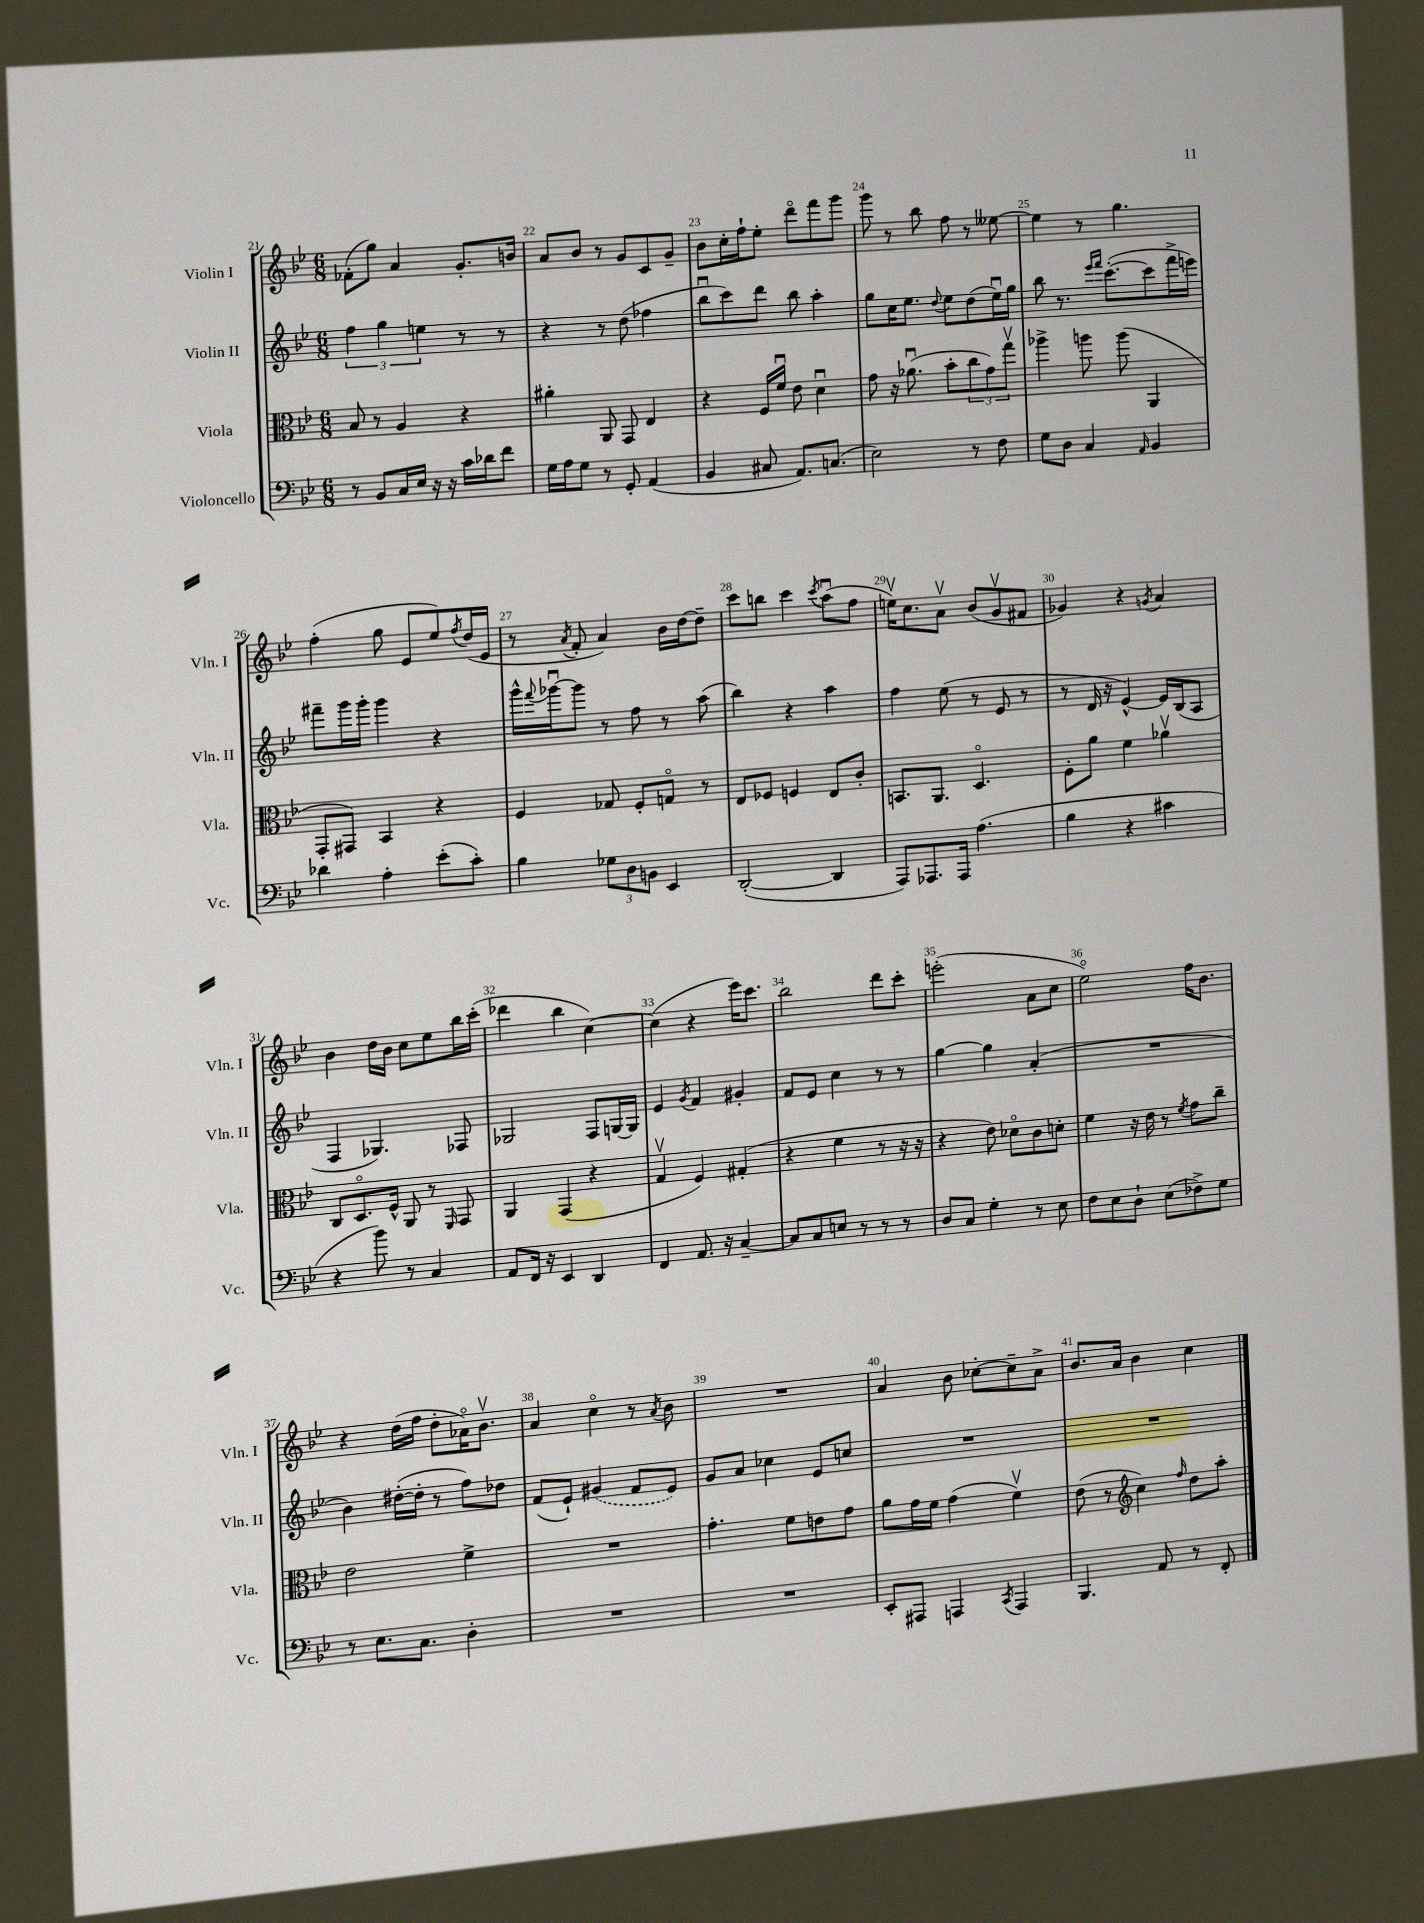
<<
\new StaffGroup <<
\new Staff = "s0" \with { instrumentName = "Violin I" shortInstrumentName = "Vln. I" } {
    \clef treble \key bes \major \numericTimeSignature \time 6/8
    fes'8-.( g''8) a'4 g'8.-. b'16 |
    a'8 bes'8 r8 g'8 c'8 g'8-- |
    bes'8 c''16-. f''16-! ees''8-. d'''8\flageolet f'''8 g'''8 |
    g'''8 r8 bes''8 f''8 r8 eeses''8~ |
    eeses''4 r8 g''4. |
    f''4-.( g''8 ees'8 ees''8) \acciaccatura { f''8 } d''16( ees'16 |
    r8 \acciaccatura { a'8 } f'8-. a'4) bes'16 d''16~ d''8-- |
    c'''8 b''8 c'''4 \acciaccatura { c'''8 } a''8\downbow( f''8 |
    e''16\upbow) c''8. a'8\upbow bes'8( g'8\upbow fis'8 |
    ges'4) r4 \acciaccatura { g'8 } a'4 |
    bes'4 d''16 bes'16 c''8 ees''8 bes''16 c'''16-.( |
    des'''4 bes''4 c''4~) |
    c''4( r4 ees'''16) c'''8. |
    bes''2 d'''8 c'''8-. |
    e'''2-.( a'8 c''8 |
    ees''2\flageolet) f''16 bes'8. |
    r4 d''16( f''16 d''8-. aes'16\flageolet) bes'8.\upbow |
    a'4 c''4\flageolet r8 \acciaccatura { a'8 } bes'8 |
    R2. |
    a'4 bes'8 ces''8~-. ces''8-- a'8-> |
    bes'8. a'16 bes'4 c''4 \bar "|." |
}
\new Staff = "s1" \with { instrumentName = "Violin II" shortInstrumentName = "Vln. II" } {
    \clef treble \key bes \major \numericTimeSignature \time 6/8
    \tuplet 3/2 { f''4 g''4 e''4 } r8 r8 |
    r4 r8 d''8( fes''4 |
    bes''8\downbow c'''8) d'''8 bes''8 a''4-. |
    g''8 c''16 ees''8. \appoggiatura { d''8 } ees''8 d''8( ees''16\downbow) g''16 |
    bes''8 r8. \grace { ees'''16 f'''16 } c'''8.~-.( c'''8 f'''16-> e'''16) |
    fis'''8-- g'''16 g'''16-. g'''4 r4 |
    g'''16-^ \appoggiatura { f'''8 } ges'''16~\downbow ges'''8 r8 f''8 r8 a''8( |
    bes''4) r4 a''4 |
    f''4 ees''8( r8 ees'8 r8 |
    r8 d'16 r16 ees'4~-^) ees'16 bes16( a8 |
    f4 ges4.) fes8 |
    ges2 f8 g16~ g16 |
    ees'4 \acciaccatura { g'8 } f'4 gis'4-. |
    f'8 ees'8 c''4 r8 r8 |
    g''4~ g''4 a'4-.( |
    R2. |
    bes'4) dis''16~-.( dis''16-. r8 f''8) des''8 |
    f'8( ees'8-!) \once \slurDashed gis'4( f'8 ees'8) |
    g'8 a'8 ces''4 ees'8 c''8 |
    R2. |
    R2. \bar "|." |
}
\new Staff = "s2" \with { instrumentName = "Viola" shortInstrumentName = "Vla." } {
    \clef alto \key bes \major \numericTimeSignature \time 6/8
    bes8 r8 a4 r4 |
    ais'4-. a,8 g,8 ees4 |
    r4 f16 f'16\downbow ees'8 d'4\downbow |
    g'8 r16 aes'8.\downbow( bes'8-. \tuplet 3/2 { c''8 g'8) g''8\upbow } |
    aes''4-> a''8 a''8( a,4 |
    g,8-. gis,8) bes,4 r4 |
    f4 ges8 f8-. g8\flageolet r8 |
    ees8 fes8 f4 ees8 c'8-. |
    b,8. a,8. d4.\flageolet |
    f8-. a'8 f'4 aes'4\upbow |
    c8 d8.\flageolet f16-^ a,8 r8 \grace { f,16 } g,8 |
    a,4 g,4( r4 |
    g4\upbow f4) gis4-.( |
    r4 f'4 r8 r16 r16 |
    r4 ees'8) des'8\flageolet c'8 d'8-. |
    f'4 r16 ees'16 r8 \acciaccatura { f'8 } g'8 c''8-- |
    ees'2 f'4-> |
    R2. |
    g'4.-. f'8 e'8 g'8 |
    a'8 g'16 f'16 g'4( f'4\upbow) |
    ees'8( r8 \clef treble c''4) \grace { f''16 } d''8 a''8-. \bar "|." |
}
\new Staff = "s3" \with { instrumentName = "Violoncello" shortInstrumentName = "Vc." } {
    \clef bass \key bes \major \numericTimeSignature \time 6/8
    r8 bes,8 c16 ees16 r16 r16 c'16 des'16 f'8 |
    g16 a16 g8 r8 g,8-. a,4( |
    bes,4 cis8 a,8.) c8.( |
    ees2) r8 f8 |
    g8 d8 c4 \grace { a,16 } bes,4 |
    des'4 a4-. ees'8-.( c'8-.) |
    bes4 \tuplet 3/2 { ges8 d8 b,8 } ees,4 |
    d,2~-.( d,4 |
    a,,8) aes,,8. aes,,16 a4.( |
    bes4 r4 cis'4 |
    r4 bes'8) r8 c4 |
    a,8 f,16 r16 ees,4 d,4 |
    f,4 a,8. r16 c4~-- |
    c8 c8 e8 r8 r8 r8 |
    d8 c8 g4-. r8 ees8 |
    f8 ees8 d8-! ees8( fes8->) g8 |
    r8 ees8. c8. d4-. |
    R2. |
    R2. |
    ees,8-. ais,,8 a,,4 \acciaccatura { c,8 } a,,4 |
    bes,,4. a,8 r8 f,8-. \bar "|." |
}
>>
>>
\layout { \context { \Score currentBarNumber = #21 \override BarNumber.break-visibility = ##(#f #t #t) barNumberVisibility = #all-bar-numbers-visible } }
